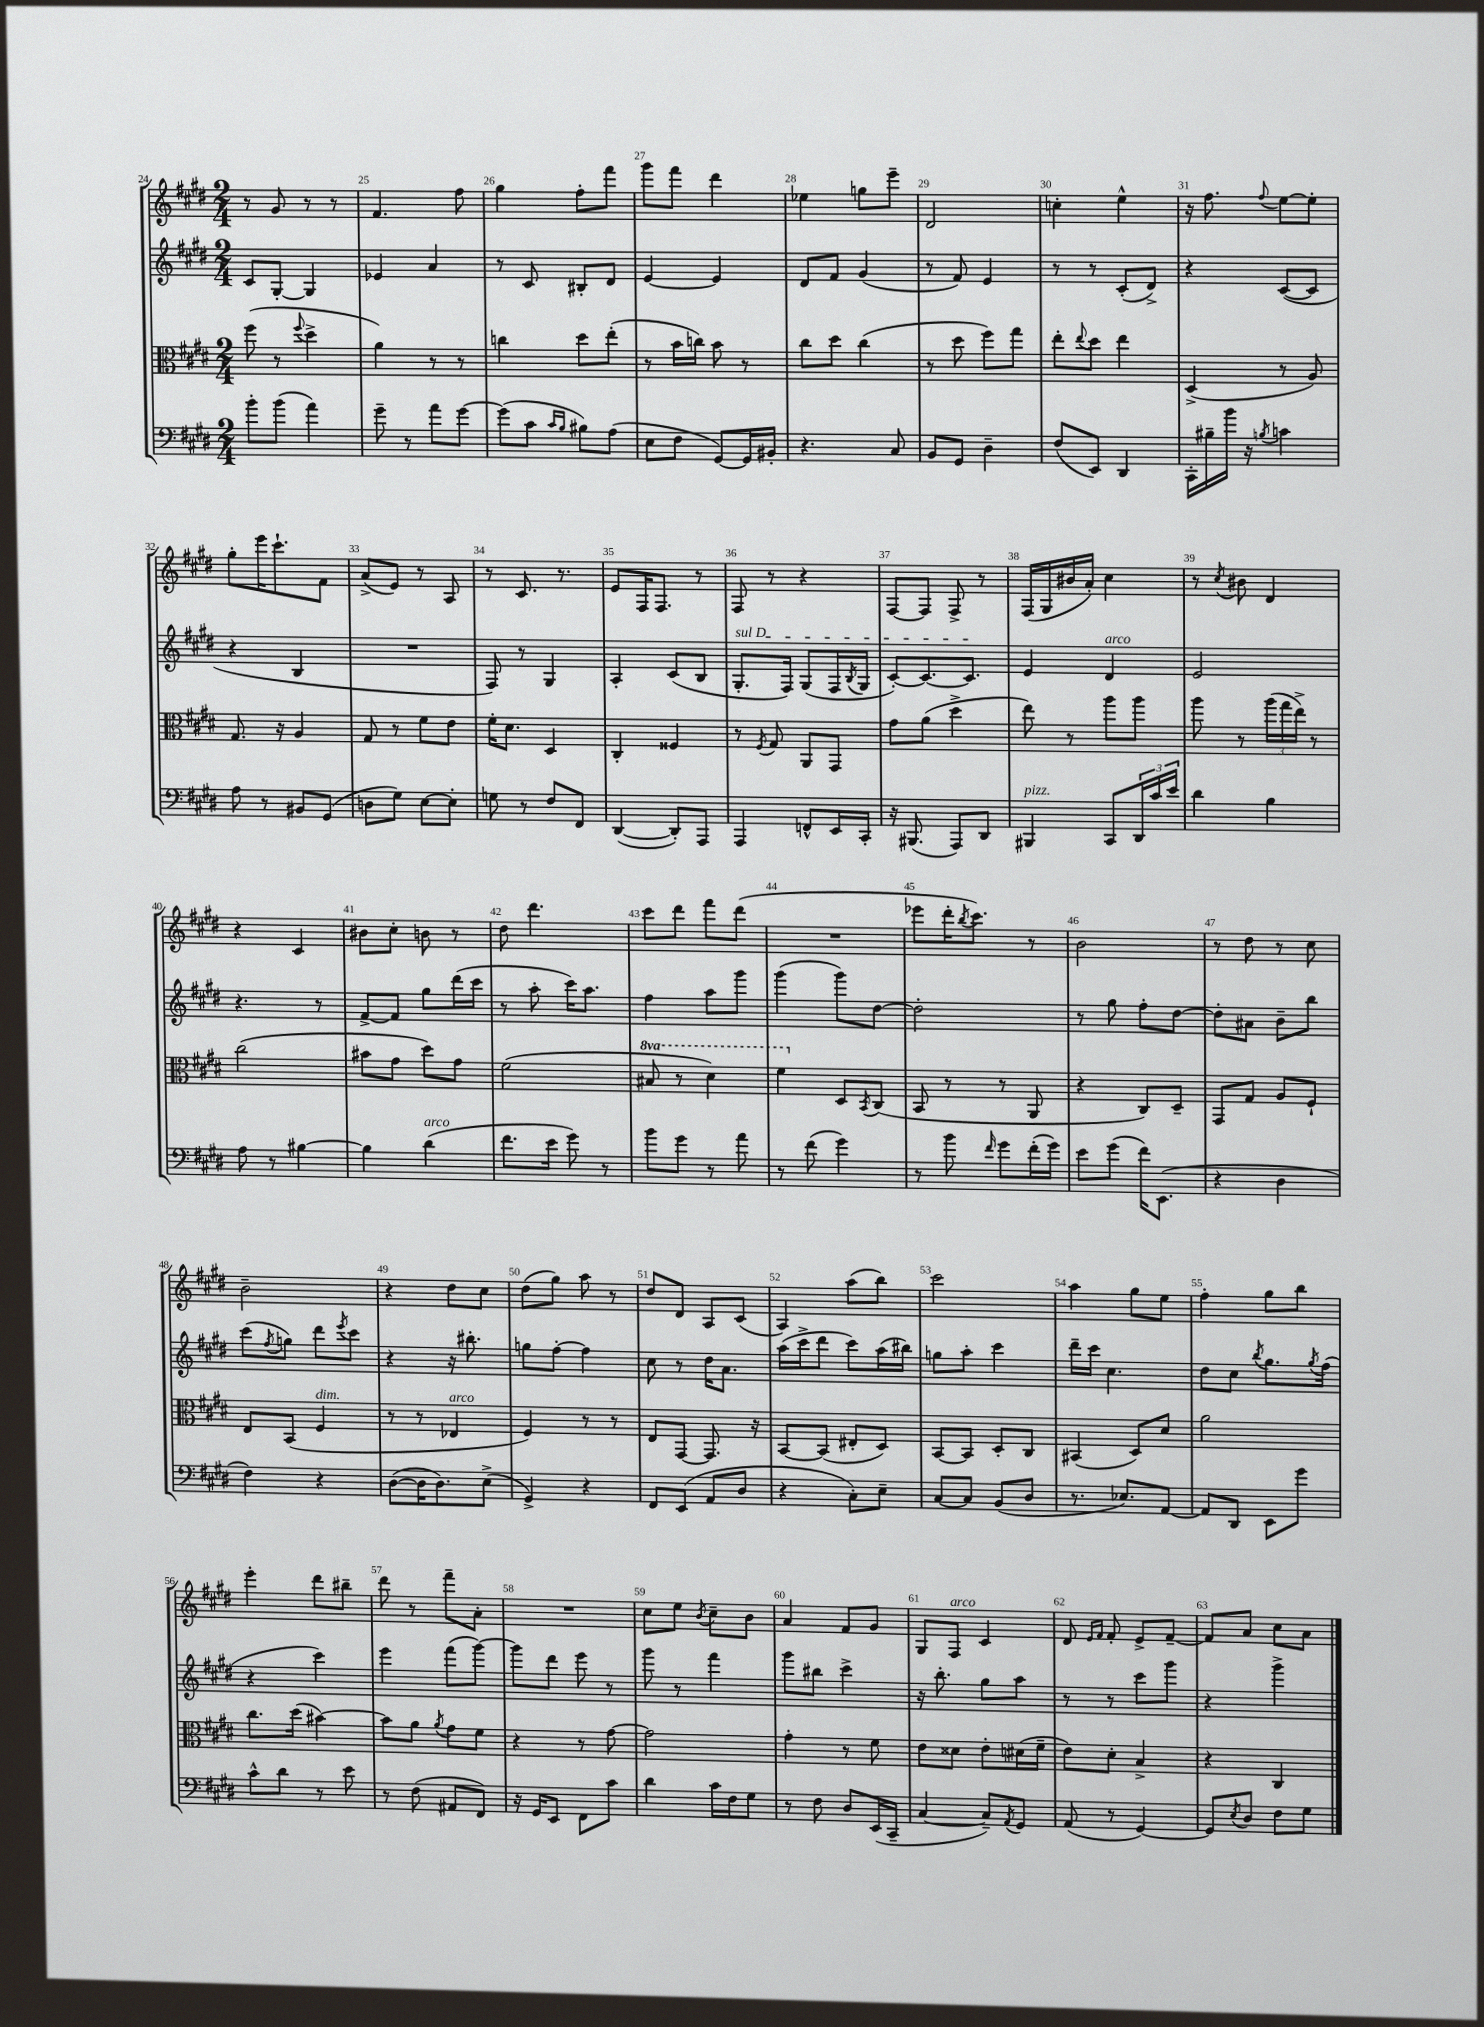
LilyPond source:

<<
\new StaffGroup <<
\new Staff = "s0" {
    \clef treble \key e \major \numericTimeSignature \time 2/4
    r8 gis'8 r8 r8 |
    fis'4. fis''8 |
    gis''4 fis''8-. fis'''8 |
    gis'''8 fis'''8 dis'''4 |
    ees''4 g''8 e'''8-- |
    dis'2 |
    c''4-. e''4-^ |
    r16 fis''8. \appoggiatura { fis''8 } e''8~ e''8-. |
    gis''8-. e'''16 cis'''8.-! fis'8 |
    a'8->( e'8) r8 a8 |
    r8 cis'8. r8. |
    e'8 fis16 fis8. r8 |
    fis8 r8 r4 |
    fis8~ fis8 fis8-> r8 |
    fis16( gis16 bis'16 a'16-.) cis''4 |
    r8 \acciaccatura { cis''8 } bis'8 dis'4 |
    r4 cis'4 |
    bis'8 cis''8-. b'8 r8 |
    dis''8 dis'''4. |
    cis'''8 dis'''8 fis'''8 dis'''8( |
    R2 |
    ees'''8 dis'''16-. \acciaccatura { b''8 } cis'''8.) r8 |
    b'2 |
    r8 dis''8 r8 cis''8 |
    b'2-- |
    r4 dis''8 cis''8 |
    dis''8( gis''8) a''8 r8 |
    dis''8 dis'8 a8 cis'8( |
    a4) a''8( b''8) |
    cis'''2 |
    a''4 gis''8 e''8 |
    fis''4-. gis''8 b''8 |
    e'''4-. dis'''8 bis''8-- |
    dis'''8 r8 fis'''8-- a'8-. |
    R2 |
    cis''8 e''8 \acciaccatura { b'8 } cis''8-- b'8 |
    a'4 fis'8 gis'8 |
    gis8 fis8^\markup { \italic "arco" } cis'4 |
    dis'8 \grace { e'16 fis'16 } fis'8-. e'8-> fis'8~-- |
    fis'8 a'8 cis''8 a'8 \bar "|." |
}
\new Staff = "s1" {
    \clef treble \key e \major \numericTimeSignature \time 2/4
    cis'8 gis8~-. gis4 |
    ees'4 a'4 |
    r8 cis'8 bis8-. dis'8 |
    e'4~ e'4 |
    dis'8 fis'8 gis'4( |
    r8 fis'8) e'4 |
    r8 r8 cis'8-.( dis'8->) |
    r4 cis'8~( cis'8 |
    r4 b4 |
    R2 |
    fis8) r8 gis4 |
    a4-. cis'8( b8 |
    \once \override TextSpanner.bound-details.left.text = \markup { \italic "sul D" } gis8.-.\startTextSpan fis16) gis8( fis16 \acciaccatura { b8 } gis16 |
    cis'8~-.) cis'8.~ cis'8.\stopTextSpan |
    e'4 dis'4^\markup { \italic "arco" } |
    e'2 |
    r4. r8 |
    fis'8~-> fis'8 gis''8 dis'''16( cis'''16 |
    r8 a''8-. cis'''16) a''8. |
    fis''4 a''8 gis'''8 |
    gis'''4( gis'''8) dis''8~ |
    dis''2-. |
    r8 gis''8 fis''8-. dis''8~ |
    dis''8-. ais'8 b'8-- b''8 |
    cis'''8( \acciaccatura { fis''8 } g''8) dis'''8 \acciaccatura { e'''8 } cis'''8 |
    r4 r16 bis''8.-. |
    g''8 fis''8~-. fis''4 |
    cis''8 r8 dis''16 a'8. |
    a''16( cis'''16-> dis'''8 cis'''8) a''16( bis''16) |
    g''8 a''8-. cis'''4 |
    dis'''16-- cis'''16 cis''4. |
    dis''8 cis''8 \acciaccatura { b''8 } gis''8. \acciaccatura { gis''8 } fis''16( |
    r4 cis'''4) |
    e'''4 fis'''8( gis'''8~) |
    gis'''8 dis'''8 e'''8 r8 |
    gis'''8 r8 fis'''4 |
    gis'''8 bis''8 cis'''4-> |
    r16 b''8.-. gis''8 a''8 |
    r8 r8 cis'''8 gis'''8 |
    r4 gis'''4-> \bar "|." |
}
\new Staff = "s2" {
    \clef alto \key e \major \numericTimeSignature \time 2/4 \set Staff.ottavationMarkups = #ottavation-simple-ordinals
    fis''8( r8 \appoggiatura { fis''8 } dis''4-> |
    a'4) r8 r8 |
    c''4 dis''8 e''8-.( |
    r8 b'16 c''16) b'8 r8 |
    cis''8 dis''8 cis''4( |
    r8 dis''8 fis''8) gis''8 |
    e''8-. \appoggiatura { e''8 } dis''8 e''4 |
    dis4->( r8 a8) |
    gis8. r16 a4 |
    gis8 r8 fis'8 e'8 |
    fis'16-. dis'8. dis4 |
    cis4-. fisis4 |
    r8 \acciaccatura { fis8 } gis8 a,8 gis,8 |
    gis'8 a'8( dis''4-> |
    e''8) r8 a''8 a''8 |
    a''8 r8 \tuplet 3/2 { a''16( gis''16 e''16->) } r8 |
    cis''2( |
    bis'8 gis'8 dis''8) gis'8 |
    fis'2( |
    \ottava #1 bis'8 r8 dis''4) |
    fis''4 \ottava #0 dis8 \acciaccatura { b,8 } cis8( |
    b,8 r8 r8 a,8 |
    r4 cis8) dis8-- |
    gis,8 gis8 a8 fis8-! |
    e8 b,8( fis4^\markup { \italic "dim." } |
    r8 r8 ees4^\markup { \italic "arco" } |
    fis4) r8 r8 |
    e8 gis,8~ gis,8. r16 |
    b,8~ b,8( eis8-. dis8) |
    b,8~ b,8 dis8-. cis8 |
    bis,4( dis8) dis'8 |
    a'2 |
    cis''8. dis''16( bis'4~) |
    bis'8 a'8 \acciaccatura { a'8 } gis'8 fis'8 |
    r4 r8 gis'8~ |
    gis'2 |
    gis'4-. r8 fis'8 |
    e'8 disis'8 e'8-. dis'16( fis'16-- |
    e'8) dis'8-. b4-> |
    r4 cis4 \bar "|." |
}
\new Staff = "s3" {
    \clef bass \key e \major \numericTimeSignature \time 2/4
    b'8-. b'8( a'4) |
    gis'8-- r8 a'8 gis'8~ |
    gis'8( cis'8 \grace { cis'16 b16 } bis8) a8( |
    e8 fis8 gis,8~) gis,16 bis,16-. |
    r4. cis8 |
    b,8 gis,8 dis4-- |
    fis8( e,8) dis,4 |
    cis,16-. bis16-- b'16 r16 \acciaccatura { b8 } c'4 |
    a8 r8 bis,8 gis,8( |
    d8 gis8) e8~ e8-. |
    g8 r8 fis8 fis,8 |
    dis,4~( dis,8-.) a,,8 |
    a,,4 f,8-^ e,16 cis,16-. |
    r16 bis,,8.( a,,8) dis,8 |
    bis,,4^\markup { \italic "pizz." } cis,8 \tuplet 3/2 { dis,16 cis'16 e'16 } |
    dis'4 b4 |
    a8 r8 bis4~ |
    bis4 dis'4^\markup { \italic "arco" }( |
    fis'8. e'16 gis'8) r8 |
    b'8 gis'8 r8 a'8 |
    r8 fis'8( gis'4) |
    r8 b'8 \grace { fis'16 } gis'8 fis'16-.( gis'16) |
    e'8 gis'8( fis'16) e,8.( |
    r4 dis4 |
    fis4) r4 |
    dis8~( dis16 dis8.) e8->( |
    gis,4->) r4 |
    fis,8 e,8( a,8 dis8 |
    r4 cis8-.) e8-- |
    cis8~ cis8 b,8( dis8 |
    r8. ees8.) a,8~ |
    a,8 dis,8 e,8 gis'8 |
    cis'8-^ dis'8 r8 e'8 |
    r8 fis8( ais,8 fis,8) |
    r16 gis,16 e,8 fis,8 cis'8 |
    dis'4 cis'16 fis16 gis8 |
    r8 fis8 dis8 e,16( cis,16-- |
    cis4~ cis8--) \acciaccatura { a,8 } gis,8 |
    a,8( r8 gis,4~) |
    gis,8 \acciaccatura { e8 } dis8 fis8 gis8 \bar "|." |
}
>>
>>
\layout { \context { \Score currentBarNumber = #24 \override BarNumber.break-visibility = ##(#f #t #t) barNumberVisibility = #all-bar-numbers-visible } }
